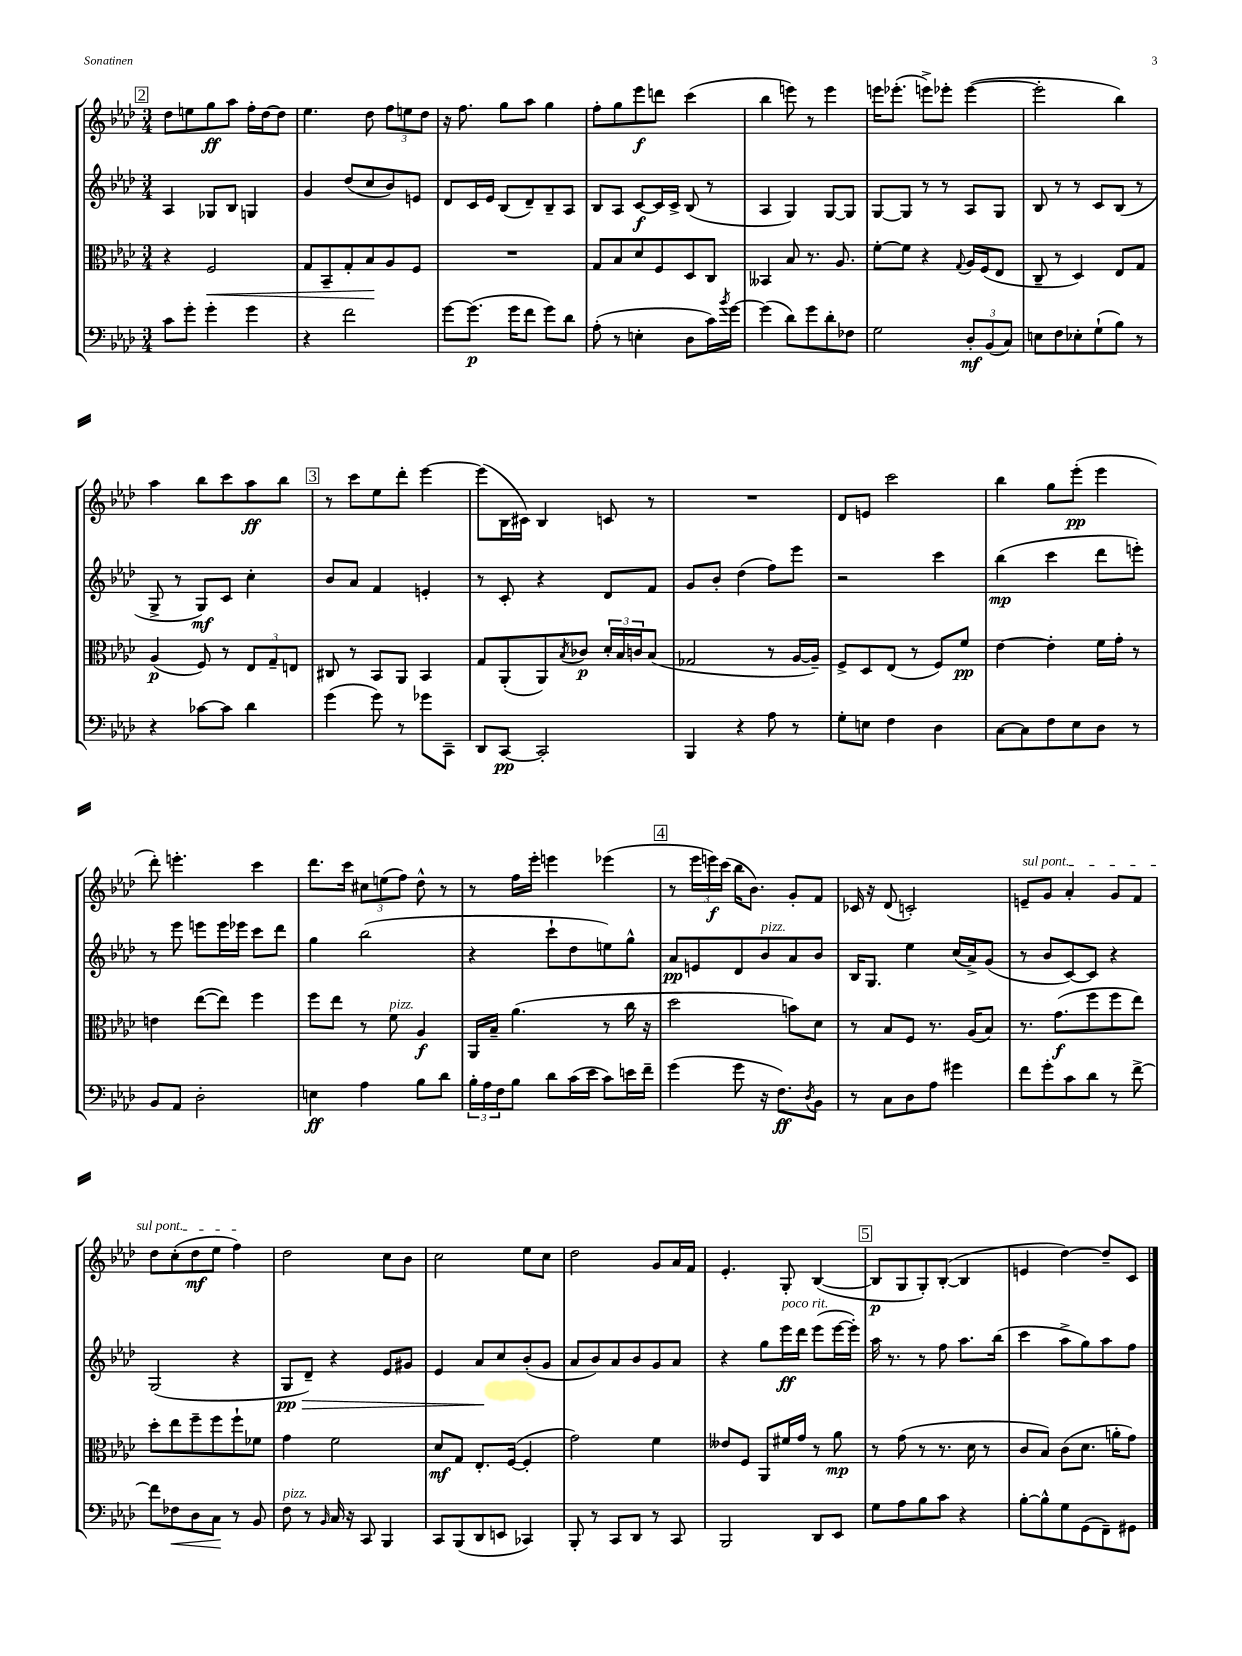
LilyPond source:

<<
\new StaffGroup <<
\new Staff = "s0" {
    \clef treble \key aes \major \numericTimeSignature \time 3/4
    \mark \markup { \box "2" } des''8 e''8 g''8\ff aes''8 f''16-. des''16~ des''8 |
    ees''4. des''8 \tuplet 3/2 { f''8 e''8 des''8 } |
    r16 f''8. g''8 aes''8 g''4 |
    f''8-. g''8 ees'''8\f d'''8 c'''4( |
    bes''4 e'''8) r8 e'''4 |
    e'''16 ees'''8.-.( e'''8->) ees'''8-. ees'''4~( |
    ees'''2-. bes''4) |
    aes''4 bes''8 c'''8 aes''8\ff bes''8 |
    \mark \markup { \box "3" } r8 c'''8 ees''8 des'''8-. ees'''4~ |
    ees'''8( bes16 cis'16) bes4 c'8 r8 |
    R2. |
    des'8 e'8 c'''2 |
    bes''4 g''8 ees'''8-.\pp( ees'''4 |
    des'''8-.) e'''4.-. c'''4 |
    des'''8. c'''16 \tuplet 3/2 { cis''8 e''8( f''8) } des''8-^ r8 |
    r8 f''16 ees'''16-. e'''4 ees'''4( |
    \mark \markup { \box "4" } r8 \tuplet 3/2 { ees'''16 e'''16\f) c'''16( } bes''16 bes'8.) g'8-. f'8 |
    ces'16 r16 des'8( c'2-.) |
    \once \override TextSpanner.bound-details.left.text = \markup { \italic "sul pont." } e'8--\startTextSpan g'8 aes'4-. g'8 f'8 |
    des''8 c''8-.( des''8\mf ees''8 f''4\stopTextSpan) |
    des''2 c''8 bes'8 |
    c''2 ees''8 c''8 |
    des''2 g'8 aes'16 f'16 |
    ees'4.-. g8-. bes4~( |
    \mark \markup { \box "5" } bes8\p g8 g8-.) bes8~-.( bes4 |
    e'4 des''4~) des''8-- c'8 \bar "|." |
}
\new Staff = "s1" {
    \clef treble \key aes \major \numericTimeSignature \time 3/4
    \mark \markup { \box "2" } aes4 ges8 bes8 g4 |
    g'4 des''8( c''8 bes'8) e'8 |
    des'8 c'16 ees'16 bes8( des'8--) bes8-- aes8 |
    bes8 aes8 c'8~\f c'16 c'16-> bes8( r8 |
    aes4 g4) g8~ g8 |
    g8~ g8 r8 r8 aes8 g8 |
    bes8 r8 r8 c'8 bes8( r8 |
    g8-> r8 g8\mf) c'8 c''4-. |
    \mark \markup { \box "3" } bes'8 aes'8 f'4 e'4-. |
    r8 c'8-. r4 des'8 f'8 |
    g'8 bes'8-. des''4( f''8) ees'''8 |
    r2 c'''4 |
    bes''4\mp( c'''4 des'''8 e'''8-.) |
    r8 ees'''8 e'''8 e'''16 ees'''16 c'''8 des'''8 |
    g''4 bes''2( |
    r4 c'''8-! des''8 e''8) g''8-^ |
    \mark \markup { \box "4" } aes'8\pp e'8 des'8 bes'8^\markup { \italic "pizz." } aes'8 bes'8 |
    bes16 g8. ees''4 c''16( aes'16->) g'8( |
    r8 bes'8 c'8~) c'8 r4 |
    g2( r4 |
    g8\pp\> des'8--) r4 ees'8 gis'8 |
    ees'4 aes'8\! c''8 bes'8-.( g'8 |
    aes'8 bes'8) aes'8 bes'8 g'8 aes'8 |
    r4 g''8 ees'''16\ff^\markup { \italic "poco rit." } des'''16 ees'''8( ees'''16~ ees'''16-.) |
    \mark \markup { \box "5" } aes''16 r8. r8 f''8 aes''8. bes''16( |
    c'''4 aes''8-> g''8) aes''8 f''8 \bar "|." |
}
\new Staff = "s2" {
    \clef alto \key aes \major \numericTimeSignature \time 3/4
    \mark \markup { \box "2" } r4 f2\< |
    g8 bes,8-- g8-. bes8\! aes8 f8 |
    R2. |
    g8 bes8 des'8 f8 des8 c8 |
    beses,4 bes8 r8. aes8. |
    f'8~-. f'8 r4 \appoggiatura { g8 } aes16 f16( ees8 |
    c8-- r8 des4) ees8 g8 |
    aes4\p( f8) r8 \tuplet 3/2 { ees8 g8-- e8 } |
    \mark \markup { \box "3" } cis8 r8 bes,8 aes,8 bes,4 |
    g8 aes,8-.( aes,8) \acciaccatura { bes8 } ces'8\p \tuplet 3/2 { des'16-. bes16 c'16 } bes8( |
    ges2 r8 aes16~ aes16--) |
    f8-> des8 ees8( r8 f8) f'8\pp |
    ees'4~ ees'4-. f'16 g'16-. r8 |
    e'4 ees''8~( ees''8) f''4 |
    f''8 ees''8 r8 f'8^\markup { \italic "pizz." } aes4\f |
    aes,16 bes16-- aes'4.( r8 c''16 r16 |
    \mark \markup { \box "4" } des''2 b'8) des'8 |
    r8 bes8 f8 r8. aes16( bes8) |
    r8. g'8.\f( f''8 f''8 ees''8) |
    des''8-. ees''8 f''8-- f''8 f''8-! fes'8 |
    g'4 f'2 |
    des'8\mf g8 ees8.-. f16~( f4-. |
    g'2) f'4 |
    eeses'8 f8 aes,8 fis'16 g'16 r8 aes'8\mp |
    \mark \markup { \box "5" } r8 g'8( r8 r8. des'16 r8 |
    c'8 bes8) c'8( des'8. a'16-. g'8) \bar "|." |
}
\new Staff = "s3" {
    \clef bass \key aes \major \numericTimeSignature \time 3/4
    \mark \markup { \box "2" } c'8 g'8-. g'4-. g'4 |
    r4 f'2 |
    g'8~ g'8.\p( g'16 f'8 g'8) des'8 |
    aes8-.( r8 e4-. des8 c'16) \acciaccatura { bes'8 } g'16~ |
    g'4( des'8) g'8 des'8-. fes8 |
    g2 \tuplet 3/2 { des8-.\mf bes,8( c8) } |
    e8 f8 ees8-. g8-!( bes8) r8 |
    r4 ces'8~ ces'8 des'4 |
    \mark \markup { \box "3" } g'4( g'8) r8 ges'8 c,8-- |
    des,8 c,8~\pp c,2-. |
    bes,,4 r4 aes8 r8 |
    g8-. e8 f4 des4 |
    c8~ c8 f8 ees8 des8 r8 |
    bes,8 aes,8 des2-. |
    e4\ff aes4 bes8 des'8 |
    \tuplet 3/2 { bes16-. aes16 f16 } bes8 des'8 c'16( ees'16 c'8) e'16 f'16-- |
    \mark \markup { \box "4" } g'4( g'8 r16 f8.\ff) \acciaccatura { des8 } bes,8 |
    r8 c8 des8 aes8 gis'4 |
    f'8 g'8-. c'8 des'8 r8 f'8~-> |
    f'8 fes8\< des8 c8\! r8 bes,8 |
    f8^\markup { \italic "pizz." } r8 \grace { bes,16 } c16 r16 c,8 bes,,4 |
    c,8 bes,,8( des,8 e,8 ces,4) |
    bes,,8-. r8 c,8 des,8 r8 c,8 |
    bes,,2 des,8 ees,8 |
    \mark \markup { \box "5" } g8 aes8 bes8 c'8 r4 |
    bes8~-. bes8-^ g8 g,8( f,8--) gis,8 \bar "|." |
}
>>
>>
\layout { \context { \Score \remove "Bar_number_engraver" } }
